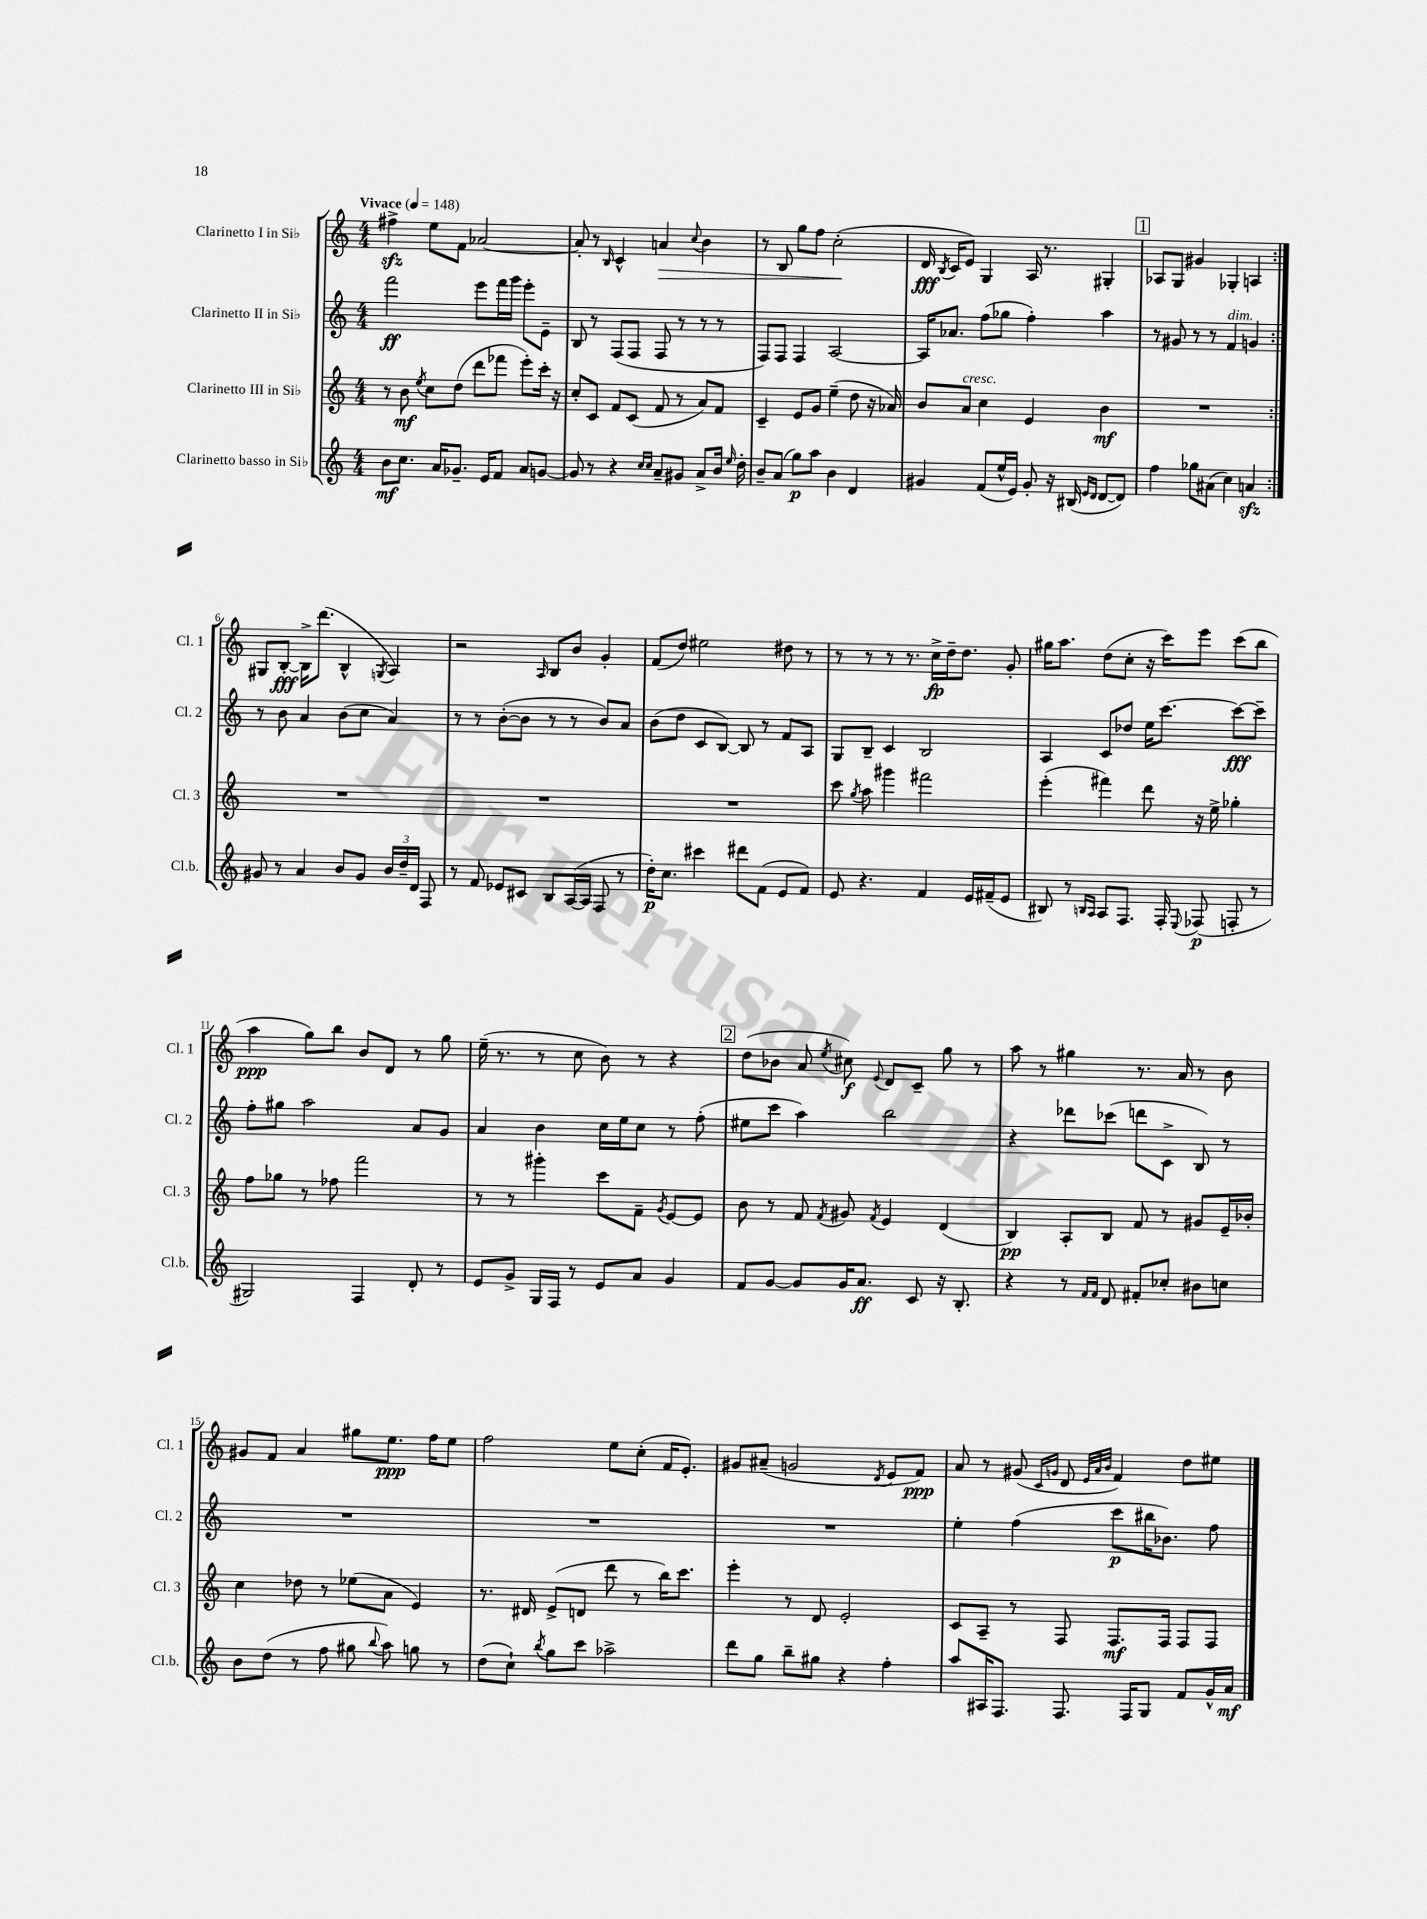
<<
\new StaffGroup <<
\new Staff = "s0" \with { instrumentName = "Clarinetto I in Sib" shortInstrumentName = "Cl. 1" } {
    \clef treble \key c \major \numericTimeSignature \time 4/4 \tempo "Vivace" 4 = 148
    \autoBeamOff \repeat volta 2 { fis''4->\sfz e''8[ f'8] aes'2~ |
    aes'8-. r8 \grace { b16 } c'4-^ a'4\> \appoggiatura { c''8 } b'4 |
    r8 b8 g''8[ f''8] c''2-.\!( |
    d'16\fff \acciaccatura { b8 } c'16[ e'8]) g4 a16 r8. gis4-. |
    \mark \markup { \box "1" } aes8[ g8] gis'4 ges4-. a4 | }
    gis8[ b8]~-.\fff b16[-> d'''8.]( b4-^ \acciaccatura { g8 } a4) |
    r2 \grace { a16 } b8[ b'8] g'4-. |
    f'8[( d''8]) eis''2 dis''8 r8 |
    r8 r8 r8 r8. c''16[->\fp d''16-- d''8.] g'8-. |
    gis''16[ a''8.] d''8[( c''8]-. r16 c'''16[) e'''8] c'''8[( b''8] |
    a''4\ppp g''8[) b''8] b'8[ d'8] r8 g''8 |
    e''16--( r8. r8 c''8 b'8) r8 r4 |
    \mark \markup { \box "2" } d''8[( bes'8] a'8 \acciaccatura { e''8 } cis''8\f) \appoggiatura { e'8 } d'8[ c'8]-- g''8 r8 |
    a''8 r8 gis''4 r8. a'16 r8 b'8 |
    gis'8[ f'8] a'4 gis''8[ e''8.]\ppp f''16[ e''8] |
    f''2 e''8[ c''8]-.( f'16[ e'8.]-.) |
    gis'8[ ais'8]--( g'2 \acciaccatura { d'8 } e'8[ f'8]\ppp) |
    a'8 r8 gis'8( \grace { c'16[ g'16] } d'8 \grace { e'32[ a'32 b'32] } f'4) d''8[ eis''8] \bar "|." |
}
\new Staff = "s1" \with { instrumentName = "Clarinetto II in Sib" shortInstrumentName = "Cl. 2" } {
    \clef treble \key c \major \numericTimeSignature \time 4/4
    \autoBeamOff \repeat volta 2 { f'''2\ff e'''8[ f'''16 g'''16] e'''8[-. e'8]-- |
    b8 r8 f8[( f8] f8 r8 r8 r8 |
    f8[) f8] f4 a2~ |
    a16[ aes'8.] f''8[( ges''8] f''4-.) a''4 |
    \mark \markup { \box "1" } r8 gis'8 r8 r8 f'4^\markup { \italic "dim." } g'4 | }
    r8 b'8 a'4 b'8[( c''8] a'4) |
    r8 r8 b'8[~-.( b'8] r8 r8 b'8[) a'8] |
    b'8[( d''8] c'8[ b8]~) b8 r8 f'8[ a8] |
    g8[ b8]-- c'4 b2 |
    a4 c'8[ des''8] e''16[ c'''8.]~ c'''8[~\fff c'''8]-- |
    f''8[-. gis''8] a''2 a'8[ g'8] |
    a'4 b'4 c''16[ e''16 c''8] r8 f''8-.( |
    \mark \markup { \box "2" } eis''8[ c'''8] a''4) b''2 |
    r4 des'''8[ ces'''8]( d'''8[ c'8]-> b8) r8 |
    R1 |
    R1 |
    R1 |
    e''4-. f''4( c'''8[\p bis''16 bes'8.]) f''8 \bar "|." |
}
\new Staff = "s2" \with { instrumentName = "Clarinetto III in Sib" shortInstrumentName = "Cl. 3" } {
    \clef treble \key c \major \numericTimeSignature \time 4/4
    \autoBeamOff \repeat volta 2 { r8 b'8\mf \acciaccatura { e''8 } c''8[ d''8]( d'''8[ fes'''8] e'''8[-.) c'''16]-. r16 |
    c''8[-. c'8] f'8[ c'8]( f'8 r8 a'8[) f'8] |
    c'4-- e'8[ g'8] e''4--( d''8 r16 aes'16) |
    b'8[ a'8]^\markup { \italic "cresc." } c''4 e'4 b'4\mf |
    \mark \markup { \box "1" } R1 | }
    R1 |
    R1 |
    R1 |
    c'''8 \acciaccatura { g''8 } a''8 gis'''4 fis'''2 |
    e'''4-.( fis'''4) d'''8 r16 e''16-> ges''4-. |
    f''8[ ges''8] r8 fes''8 f'''2 |
    r8 r8 gis'''4-. c'''8[ f'8]-- \acciaccatura { g'8 } e'8[~ e'8] |
    \mark \markup { \box "2" } b'8 r8 f'8 \acciaccatura { f'8 } gis'8 \acciaccatura { f'8 } e'4 d'4( |
    b4\pp) a8[-. b8] f'8 r8 gis'8[ e'16-- bes'16]-. |
    c''4 des''8 r8 ees''8[( a'8] e'4) |
    r8. dis'16 e'8[->( d'8] d'''8 r8 b''16[) c'''8.] |
    e'''4-. r8 d'8 e'2-. |
    c'8[ a8]-- r8 f8 f8.[\mf f16] f8[ f8] \bar "|." |
}
\new Staff = "s3" \with { instrumentName = "Clarinetto basso in Sib" shortInstrumentName = "Cl.b." } {
    \clef treble \key c \major \numericTimeSignature \time 4/4
    \autoBeamOff \repeat volta 2 { b'8[\mf c''8.] a'16[ ges'8.]-- e'16[ f'8] a'8[ g'8]~ |
    g'8 r8 r4 \grace { c''16[ c''16] } a'8[-- gis'8] a'8[-> b'16] \grace { e''16 } d''16-. |
    b'8[-- a'8]( g''8[\p) a''8] b'4 d'4 |
    gis'4 f'8[( e''16-^ e'16]) gis'8-. r16 bis16( \grace { e'16[ d'16] } d'8[~ d'8]) |
    \mark \markup { \box "1" } f''4 ges''8[ ais'8]( c''4) a'4\sfz | }
    gis'8 r8 a'4 b'8[ gis'8] \tuplet 3/2 { b'16[ d''16-- d'16] } f8 |
    r8 f'8 ees'8[ cis'8] b8[ a16~( a16] f8 r8 |
    d''16[-.\p) c''8.] cis'''4 dis'''8[ f'8]( e'8[ f'8]) |
    e'8 r4. f'4 e'16[ fis'16--( e'8] |
    bis8) r8 \grace { b16[ a16] } a8[ f8.] f16-. \appoggiatura { e8 } fes8\p( f8-. r8 |
    gis2) f4 d'8-. r8 |
    e'8[ g'8]-> g16[ f16] r8 e'8[ a'8] g'4 |
    \mark \markup { \box "2" } f'8[ g'8]~ g'8[ g'16 a'8.]\ff c'8 r16 b8.-. |
    r4 r8 \grace { f'16[ f'16] } d'8 fis'8[-. ces''8]-. bis'8[ c''8] |
    b'8[ d''8]( r8 f''8 gis''8 \appoggiatura { b''8 } a''8) g''8 r8 |
    d''8[( c''8]-!) \acciaccatura { b''8 } g''8[ c'''8] aes''2-> |
    d'''8[ g''8] b''8[-- gis''8] r4 f''4-. |
    a''8[ ais16 f8.] f8. f16[ g8] f'8[ g'16-^ a'16]\mf \bar "|." |
}
>>
>>
